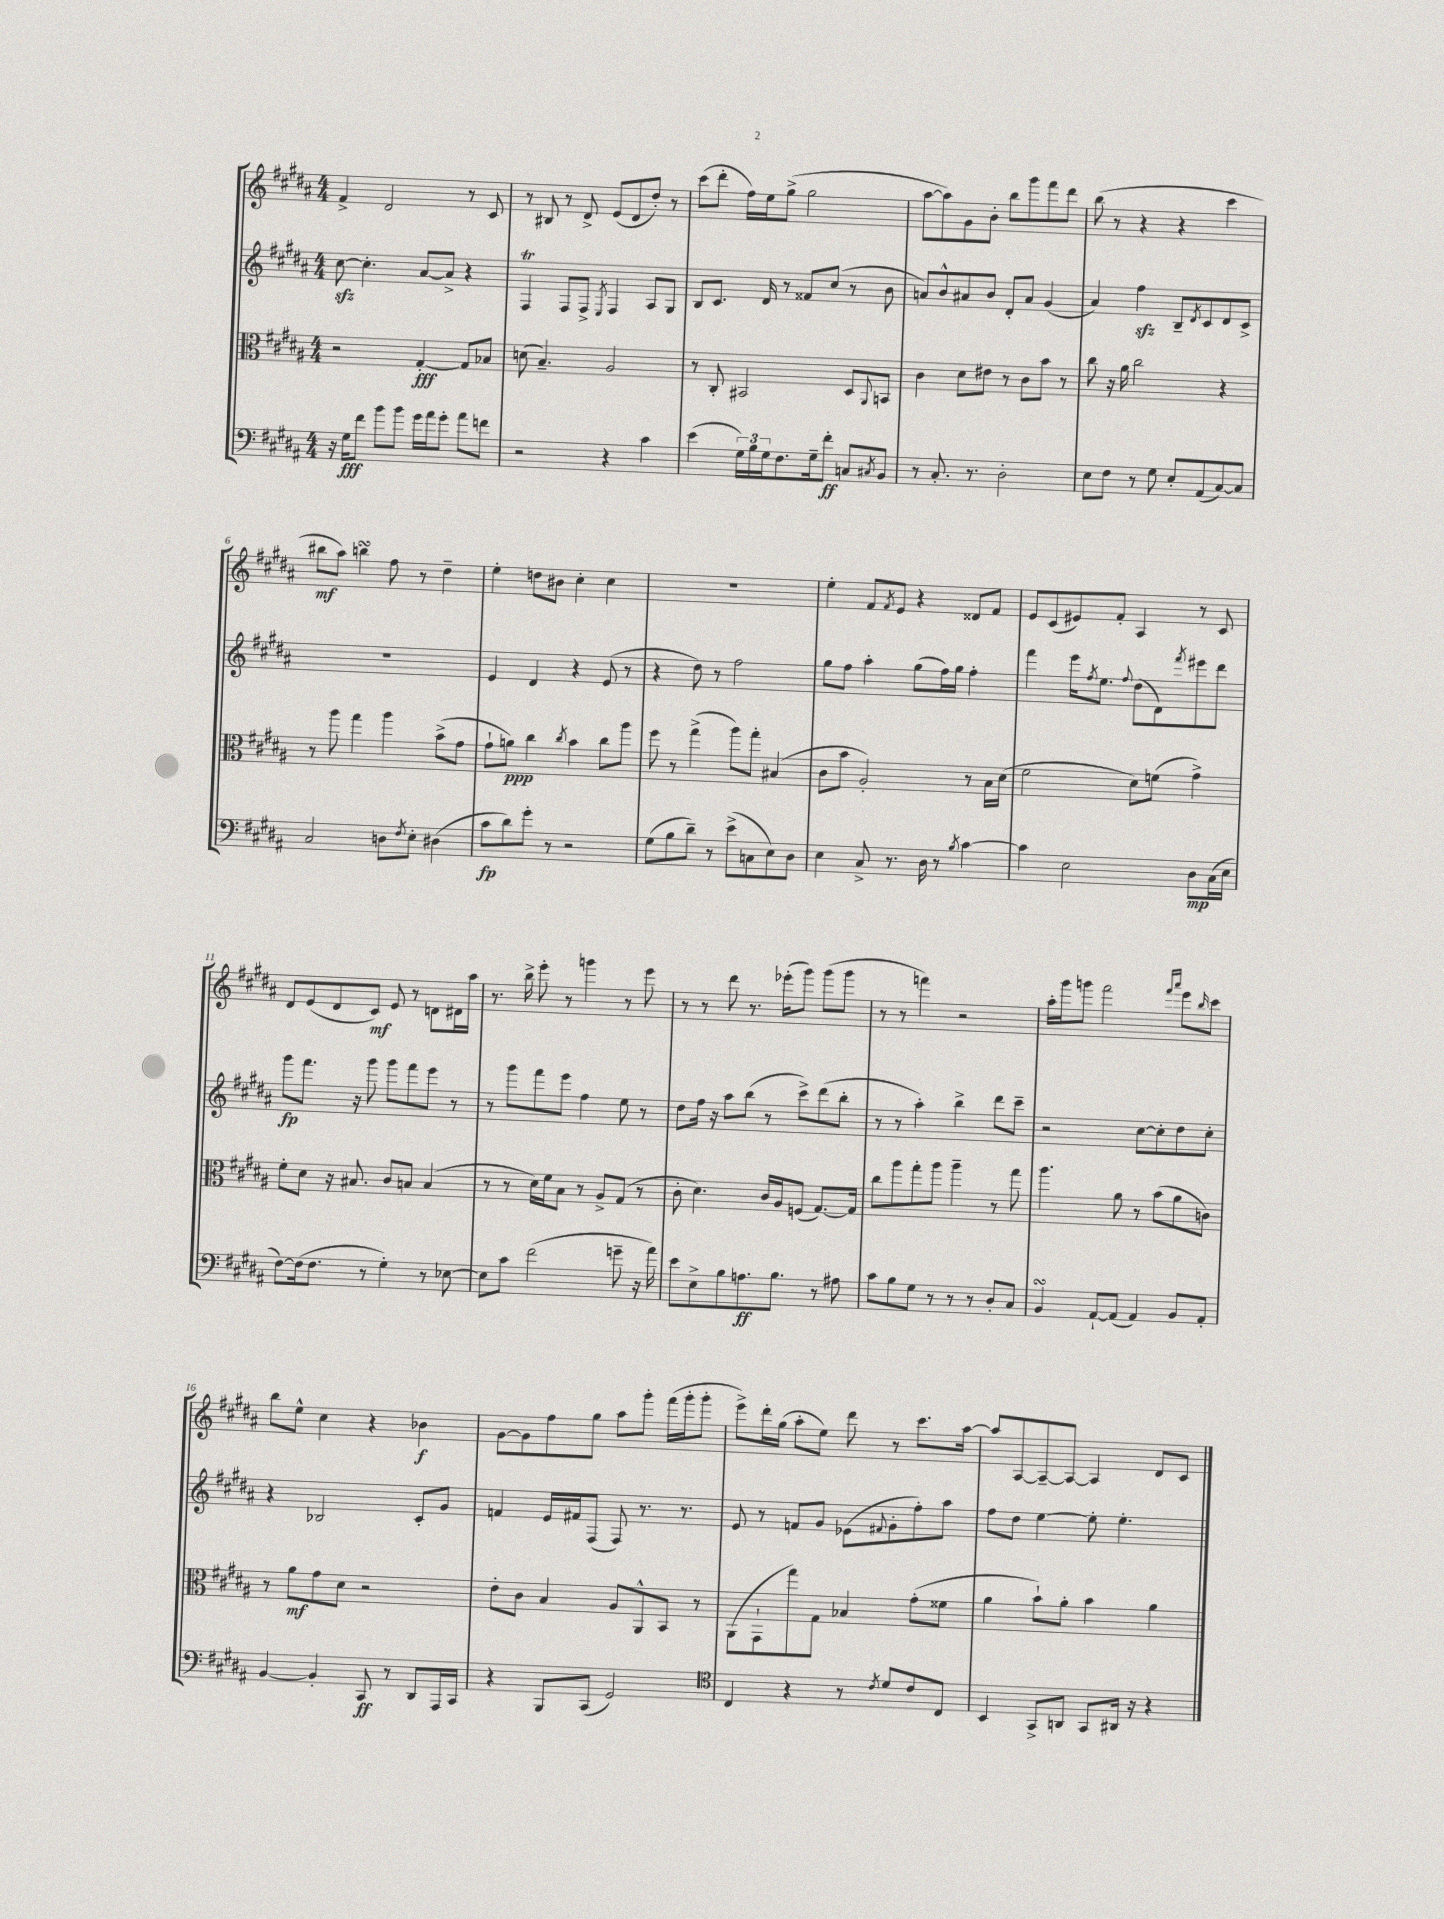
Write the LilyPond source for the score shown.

<<
\new StaffGroup <<
\new Staff = "s0" {
    \clef treble \key b \major \numericTimeSignature \time 4/4
    fis'4-> dis'2 r8 cis'8 |
    r8 bis8 r8 dis'8-> e'8( dis'8 dis''8-.) r8 |
    cis'''8( dis'''8-. fis''16) e''16 gis''8->( gis''2 |
    ais''8~ ais''8) gis'8 b'8-. b''8 gis'''8 fis'''8 dis'''8 |
    b''8( r8 r4 r4 cis'''4 |
    bis''8\mf ais''8) b''4\turn fis''8 r8 dis''4-- |
    e''4-. d''8 bis'8 cis''4-. cis''4 |
    R1 |
    e''4-. fis'8 \acciaccatura { fis'8 } e'8 r4 disis'8 fis'8 |
    e'8 cis'8( eis'8) fis'8-. ais4 r8 cis'8 |
    dis'8 e'8( dis'8 cis'8\mf) e'8 r8 d'8 dis'16 ais''16 |
    r8. b''16-> e'''8-. r8 g'''4 r8 e'''8 |
    r8 r8 dis'''8 r8. ees'''16-.( gis'''8) gis'''8( gis'''8 |
    r8 r8 f'''4) r2 |
    ais''16-. gis'''16 g'''8 fis'''2 \grace { fis'''16 ais'''16 } e'''8 \grace { b''16 } cis'''8 |
    b''8 e''8-^ cis''4 r4 bes'4\f |
    gis'8~ gis'8 fis''8 gis''8 ais''8 gis'''8-. fis'''16( gis'''16-. gis'''8-. |
    e'''8->) dis'''16-. gis''16( ais''8-. e''8) dis'''8 r8 cis'''8. ais''16~ |
    ais''8 ais8~ ais8~-- ais8~ ais4 dis'8 cis'8 \bar "|." |
}
\new Staff = "s1" {
    \clef treble \key b \major \numericTimeSignature \time 4/4
    cis''8~\sfz cis''4.-. ais'8~ ais'8-> r4 |
    fis4\trill fis8 fis8-> \acciaccatura { e8 } fis4 ais8 gis8 |
    b8 cis'8. dis'16 r8 fisis'8 cis''8( r8 b'8 |
    a'8) b'8-^ ais'8 b'8 dis'8-. ais'8 gis'4( |
    ais'4) fis''4\sfz b8-- \acciaccatura { dis'8 } cis'8 dis'8 cis'8-> |
    R1 |
    e'4 dis'4 r4 e'8( r8 |
    r4 dis''8) r8 fis''2 |
    gis''8 fis''8 ais''4-. gis''8( fis''16) gis''16 fis''4-. |
    fis'''4 e'''16 \acciaccatura { fis''8 } e''8. \appoggiatura { fis''8 } dis''8( dis'8) \acciaccatura { fis'''8 } eis'''8 dis'''8 |
    gis'''8\fp fis'''8. r16 gis'''8 gis'''8 fis'''8 e'''8 r8 |
    r8 gis'''8 fis'''8 e'''8 fis''4 e''8 r8 |
    dis''8 fis''16 r16 ais''8 b''8( r8 cis'''8->) dis'''8( b''8-. |
    r8 r8 ais''4-.) b''4-> dis'''8 cis'''8-- |
    r2 cis''8~ cis''8-. dis''8 cis''8-. |
    r4 bes2 cis'8-. gis'8 |
    f'4 e'16 fis'16 fis8( fis8) r8. r8. |
    e'8 r8 f'8 gis'8 ees'8( \appoggiatura { fis'8 } gis'8-. fis''8-.) ais''8 |
    fis''8 dis''8 e''4~ e''8-. e''4.-. \bar "|." |
}
\new Staff = "s2" {
    \clef alto \key b \major \numericTimeSignature \time 4/4
    r2 gis4~-.\fff gis8 bes8 |
    d'8( b4.--) ais2 |
    r8 cis8-. bis,2 dis8 \appoggiatura { ais,8 } b,8 |
    cis'4 dis'8 eis'8 r8 cis'8 b'8 r8 |
    cis''8 r16 ais'16 cis''2 r4 |
    r8 ais''8 gis''4 ais''4 b'8->( gis'8 |
    gis'8-! a'8\ppp) cis''4 \acciaccatura { cis''8 } b'4 cis''8 ais''8 |
    fis''8 r8 gis''4->( ais''8) gis''8-. bis4( |
    cis'8 b'8 ais2-.) r8 b16 dis'16( |
    fis'2 dis'8) f'8( gis'4->) |
    fis'8-. dis'8 r16 bis8. cis'8 b8 b4( |
    r8 r8 dis'16) fis'16 b8 r8 ais8-> gis8( r8 |
    cis'8-. dis'4.) cis'16 ais16 f8( gis8.~) gis16 |
    cis''8 ais''8 gis''8-. ais''8 ais''4-- r8 gis''8 |
    ais''4. ais'8 r8 b'8( ais'8 c'8) |
    r8 ais'8\mf gis'8 dis'8 r2 |
    e'8-. cis'8 b4 ais8 ais,8-^ b,8 r8 |
    ais,8( gis,8-! gis''8) gis8 bes4 gis'8-.( fisis'8 |
    ais'4 b'8-!) ais'8-. b'4 ais'4 \bar "|." |
}
\new Staff = "s3" {
    \clef bass \key b \major \numericTimeSignature \time 4/4
    r16 gis16\fff fis'8 b'8 b'8 gis'16 ais'16 gis'8-. ais'8 f'8 |
    r2 r4 cis'4 |
    e'4( \tuplet 3/2 { gis16) b16 gis16 } fis8. gis16-- fis'8-.\ff c8 \acciaccatura { cis8 } b,8 |
    r8 cis8.-. r8. dis2-. |
    e8 fis8 r8 gis8 e8-. ais,8( cis8~) cis8 |
    cis2 d8 \acciaccatura { fis8 } e8-. dis4( |
    cis'8\fp dis'8) gis'8-. r8 r2 |
    gis8( b8 dis'8--) r8 e'8->( c8 e8) dis8 |
    e4 cis8-> r8. dis16 r8 \acciaccatura { b8 } cis'4~ |
    cis'4 e2 dis8\mp cis16( e16 |
    fis8~) fis16( fis8. r8 gis4-.) r8 ees8~ |
    ees8 cis'8 fis'2( g'8-- r16 ais'16) |
    e'8 e8-> b8 a8.\ff b8. r8 ais8 |
    cis'8 b8 gis8 r8 r8 r8 dis8-. cis8 |
    b,4\turn ais,8~-! ais,8( ais,4) b,8 ais,8-. |
    b,4~ b,4-. cis,8\ff r8 dis,8 ais,,16 cis,16 |
    r4 b,,8 cis,8( gis,2) |
    \clef tenor cis4 r4 r8 \acciaccatura { cis'8 } dis'8 cis'8 cis8 |
    b,4 gis,8-> a,8 gis,8 ais,16 r16 r4 \bar "|." |
}
>>
>>
